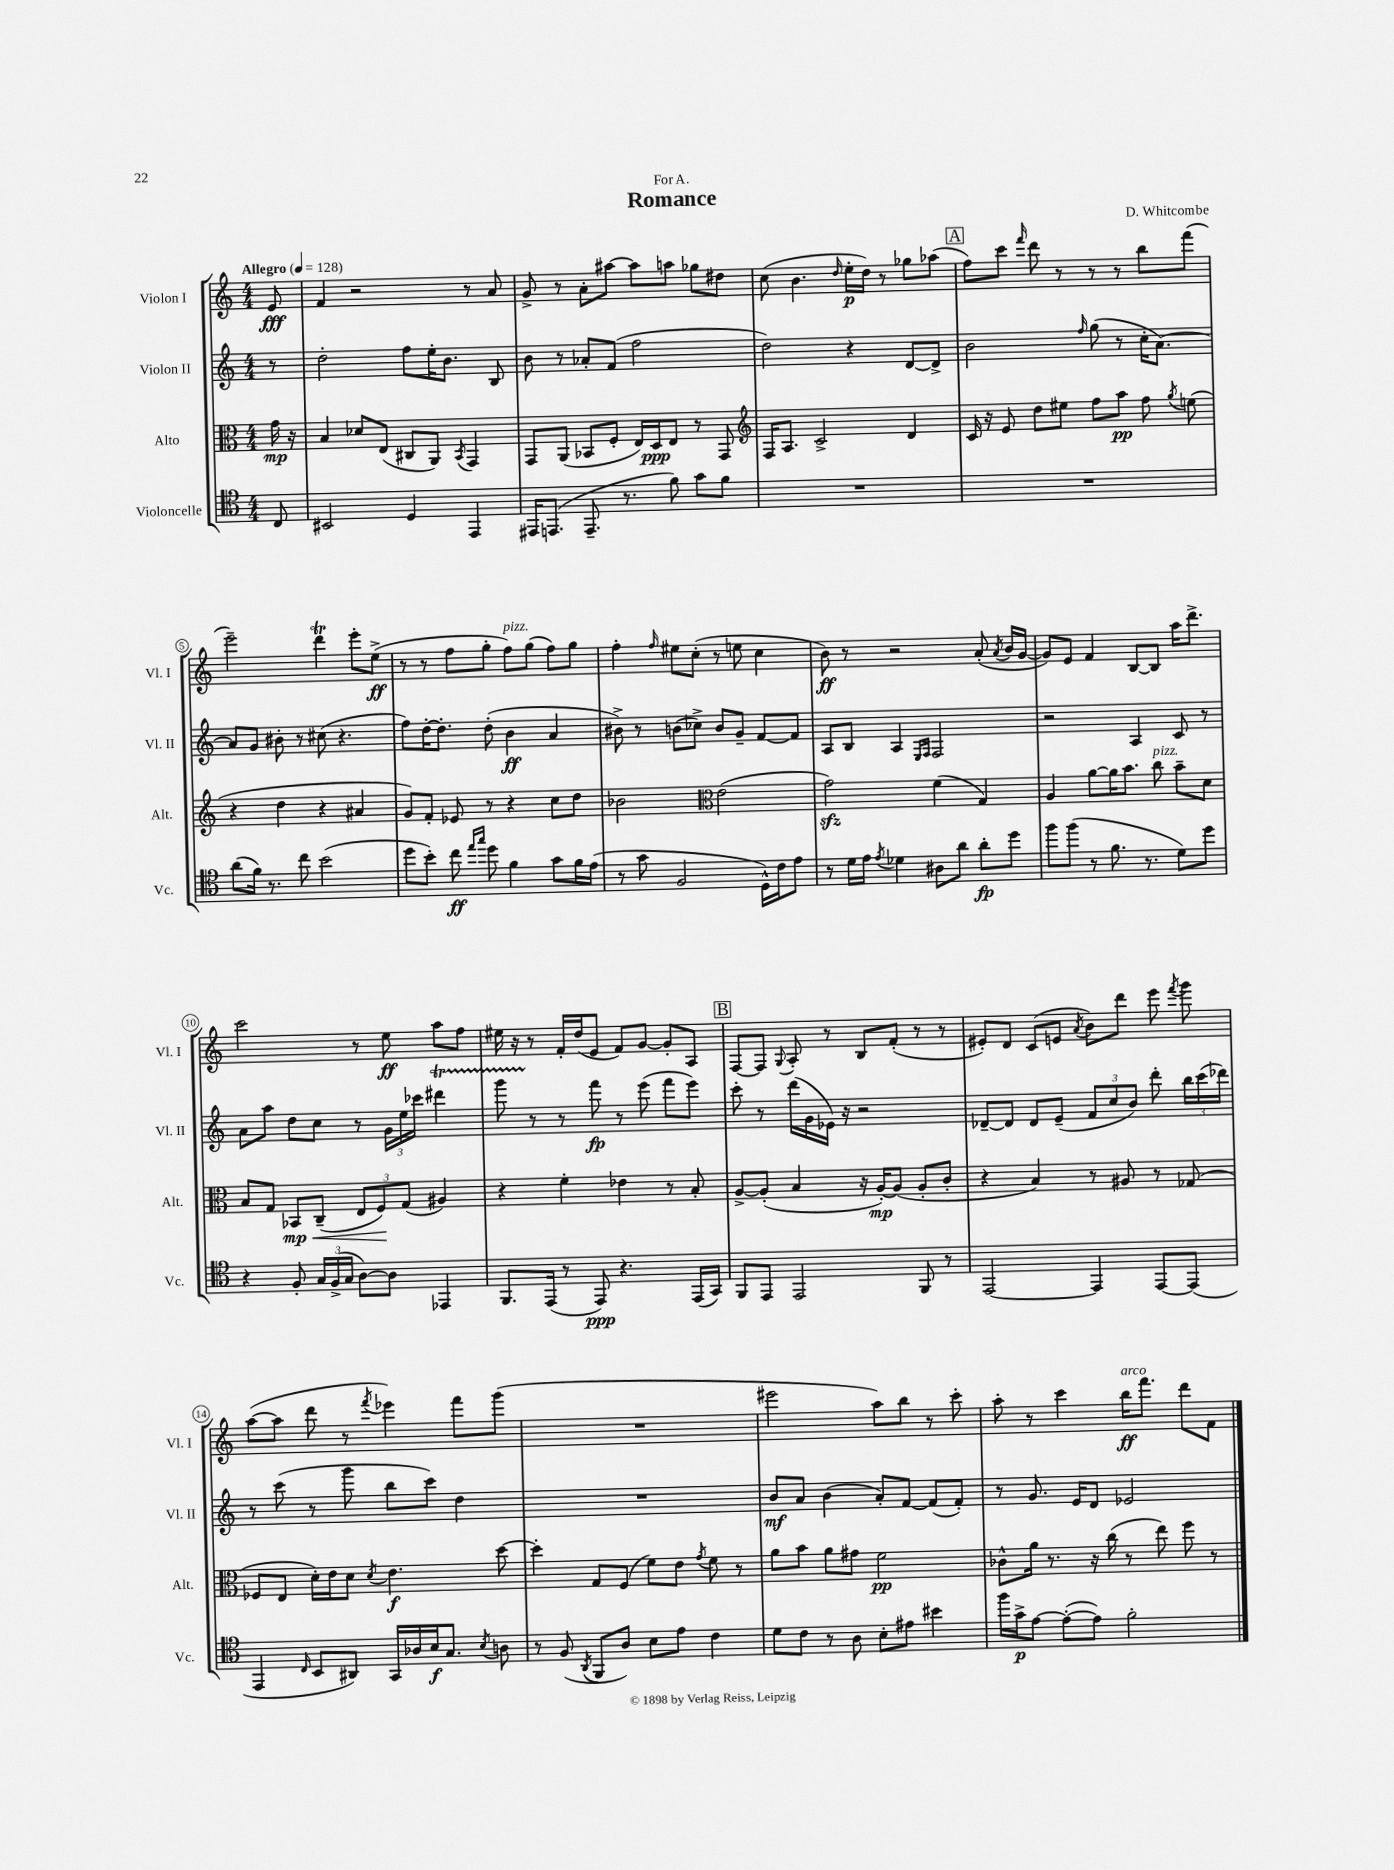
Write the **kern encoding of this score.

**kern	**dynam	**kern	**dynam	**kern	**dynam	**kern	**dynam
*part4	*part4	*part3	*part3	*part2	*part2	*part1	*part1
*staff4	*staff4	*staff3	*staff3	*staff2	*staff2	*staff1	*staff1
*I"Violoncelle	*	*I"Alto	*	*I"Violon II	*	*I"Violon I	*
*I'Vc.	*	*I'Alt.	*	*I'Vl. II	*	*I'Vl. I	*
*clefC4	*	*clefC3	*	*clefG2	*	*clefG2	*
*k[]	*	*k[]	*	*k[]	*	*k[]	*
*M4/4	*	*M4/4	*	*M4/4	*	*M4/4	*
*MM128	*	*MM128	*	*MM128	*	*MM128	*
=	=	=	=	=	=	=	=
!	!	!	!	!	!	!LO:TX:a:B:t=Allegro	!
8C/	.	16g\	mp	8r	.	8e/	fff
.	.	16r	.	.	.	.	.
=1	=1	=1	=1	=1	=1	=1	=1
2BB#X/	.	4B/	.	2dd'\	.	4f/	.
.	.	8d-X/L	.	.	.	2r	.
.	.	(8E/J	.	.	.	.	.
4D/	.	8C#X/L	.	8ff\L	.	.	.
.	.	8AA/J)	.	16ee'\K	.	.	.
.	.	.	.	8.b\J	.	.	.
.	.	8qBB/	.	.	.	.	.
4EE/	.	4GG/	.	.	.	8r	.
.	.	.	.	8B/	.	8a/	.
=2	=2	=2	=2	=2	=2	=2	=2
16EE#X/KL	.	8GG/L	.	8b\	.	8g^/	.
(8.EEn/J	.	.	.	.	.	.	.
.	.	(8AA/J	.	8r	.	8r	.
8.EE~/	.	8BB-X/L	.	8a-X'/L	.	8a'\L	.
.	.	8F'/J	.	(8f/J	.	[8aa#X\J	.
8.r	.	.	.	.	.	.	.
.	.	16E/LL)	.	2ff\	.	8aa#\L]	.
.	.	16D/J	ppp	.	.	.	.
8f\)	.	8E/J	.	.	.	8aan\J	.
8g\L	.	8r	.	.	.	8gg-X\L	.
8f\J	.	8GG/	.	.	.	8dd#X\J	.
=3	=3	=3	=3	=3	=3	=3	=3
*	*	*clefG2	*	*	*	*	*
1r	.	16F/KL	.	2dd\)	.	(8cc\	.
.	.	8.A/J	.	.	.	.	.
.	.	.	.	.	.	4.b\	.
.	.	2c^/	.	.	.	.	.
.	.	.	.	.	.	16qqdd/	.
.	.	.	.	4r	.	16ee'\LL	p
.	.	.	.	.	.	16dd\JJ)	.
.	.	.	.	.	.	8r	.
.	.	4d/	.	[8d/L	.	8gg-X\L	.
.	.	.	.	8d^/J]	.	(8aa-X\J	.
!!LO:REH:place=s1:t=A
=4	=4	=4	=4	=4	=4	=4	=4
1r	.	16c/	.	2b\	.	8ff\L)	.
.	.	16r	.	.	.	.	.
.	.	8e/	.	.	.	8ccc\J	.
.	.	.	.	.	.	16qqfff/	.
.	.	8dd\L	.	.	.	8ddd\	.
.	.	8ee#X\J	.	.	.	8r	.
.	.	.	.	16qqff/	.	.	.
.	.	8ff\L	.	(8gg\	.	8r	.
.	.	8aa\J	pp	8r	.	8r	.
.	.	8ff\	.	16cc'\KL	.	8bb\L	.
.	.	.	.	[8.a\J)	.	.	.
.	.	8qgg/	.	.	.	.	.
.	.	(8een\	.	.	.	(8fff\J	.
!!LO:LB:g=z
=5	=5	=5	=5	=5	=5	=5	=5
(8a\L	.	4r	.	8a/L]	.	2eee~\)	.
16f\Jk)	.	.	.	8g/J	.	.	.
8.r	.	.	.	.	.	.	.
.	.	4dd\	.	8b#X'\	.	.	.
8cc\	.	.	.	8r	.	.	.
(2b\	.	4r	.	(8cc#X\	.	4dddT\	.
.	.	.	.	4.r	.	.	.
.	.	4a#X/	.	.	.	8eee'\L	.
.	.	.	.	.	.	(8ee^\J	ff
=6	=6	=6	=6	=6	=6	=6	=6
8dd\L	.	8g/L)	.	8ff\L)	.	8r	.
8b'\J)	.	8f'/J	.	[16dd'\K	.	8r	.
.	.	.	.	8.dd'\J]	.	.	.
8cc\	ff	8e-X/	.	.	.	8ff\L	.
16qqee/LL	.	.	.	.	.	.	.
16qqgg/JJ	.	.	.	.	.	.	.
8dd\	.	8r	.	(8dd'\	.	8gg'\J	.
!	!	!	!	!	!	!LO:TX:a:i:t=pizz.	!
4f\	.	4r	.	4b\	ff	8ff\L)	.
.	.	.	.	.	.	(8gg\J	.
8g\L	.	8cc\L	.	4a/	.	8ff\L)	.
16f\L	.	8dd\J	.	.	.	8gg\J	.
(16e\JJ	.	.	.	.	.	.	.
=7	=7	=7	=7	=7	=7	=7	=7
8r	.	2b-X\	.	8b#X^\)	.	4ff'\	.
8g\	.	.	.	8r	.	.	.
.	.	.	.	.	.	16qqff/	.
2F/	.	.	.	(8bn\L	.	8ee#X\L	.
.	.	.	.	8cc-X^\J)	.	(8cc'\J	.
*	*	*clefC3	*	*	*	*	*
.	.	(2e\	.	8b/L	.	8r	.
.	.	.	.	8g~/J	.	8een\	.
16D^^\LL)	.	.	.	[8f/L	.	4cc\	.
16c\J	.	.	.	.	.	.	.
8e\J	.	.	.	8f/J]	.	.	.
=8	=8	=8	=8	=8	=8	=8	=8
8r	.	2gzz\)	.	8A/L	.	8b\)	ff
16d\LL	.	.	.	8B/J	.	8r	.
16e\JJ	.	.	.	.	.	.	.
8qe/	.	.	.	.	.	.	.
4d-X\	.	.	.	4A/	.	2r	.
.	.	.	.	16qqE/LL	.	.	.
.	.	.	.	16qqF/JJ	.	.	.
8A#X\L	.	(4f\	.	2F/	.	.	.
8a\J	.	.	.	.	.	.	.
8a'\L	fp	4G/)	.	.	.	(8a'/	.
.	.	.	.	.	.	8qa/	.
8dd\J	.	.	.	.	.	16b/LL	.
.	.	.	.	.	.	[16g/JJ	.
=9	=9	=9	=9	=9	=9	=9	=9
8ff\L	.	4A/	.	2r	.	8g/L])	.
(8ff\J	.	.	.	.	.	8e/J	.
8r	.	[8a\L	.	.	.	4f/	.
8.f\	.	16a\K]	.	.	.	.	.
.	.	8.b\J	.	.	.	.	.
.	.	.	.	4A/	.	[8B/L	.
8.r	.	.	.	.	.	.	.
!	!	!LO:TX:a:i:t=pizz.	!	!	!	!	!
.	.	8cc\	.	.	.	8B/J]	.
8d\L)	.	8b~\L	.	8c/	.	16aa\KL	.
.	.	.	.	.	.	8.ddd^\J	.
8dd\J	.	8d\J	.	8r	.	.	.
!!LO:LB:g=z
=10	=10	=10	=10	=10	=10	=10	=10
4r	.	8B/L	.	8a\L	.	2ccc\	.
.	.	8G/J	.	8aa\J	.	.	.
!	!	!	!LO:HP:b	!	!	!	!
8F'/	.	8BB-X/L	< mp	8dd\L	.	.	.
24G/LL	.	(8C~/J	.	8cc\J	.	.	.
(24F^/	.	.	.	.	.	.	.
24G/JJ	.	.	.	.	.	.	.
[8A\L)	.	12E/L	.	8r	.	8r	.
.	.	12F/)	.	.	.	.	.
8A\J]	.	.	.	24g\LL	.	8ee\	ff
.	.	(12G/J	[	24ee\	.	.	.
.	.	.	.	24ccc-X\JJ	.	.	.
4EE-X/	.	4A#X/)	.	4ddd#Xt\	.	8aa\L	.
.	.	.	.	.	.	8ff\J	.
=11	=11	=11	=11	=11	=11	=11	=11
8.FF/L	.	4r	.	8gggTTT\	.	16ee#X\	.
.	.	.	.	.	.	16r	.
.	.	.	.	8r	.	8r	.
(16EE/Jk	.	.	.	.	.	.	.
8r	.	4f'\	.	8r	.	16f'/LL	.
.	.	.	.	.	.	(16dd/J	.
8EE/)	ppp	.	.	8fff\	fp	8e/J	.
4.r	.	4e-X\	.	8r	.	8f/L)	.
.	.	.	.	(8eee\	.	[8g/J	.
.	.	8r	.	8fff\L	.	8g'/L]	.
(16EE/LL	.	8B'/	.	8eee\J)	.	8A/J	.
16GG/JJ)	.	.	.	.	.	.	.
!!LO:REH:place=s1:t=B
=12	=12	=12	=12	=12	=12	=12	=12
8FF/L	.	[8A^/L	.	8ccc'\	.	[8F/L	.
8EE/J	.	(8A'/J]	.	8r	.	8F/J]	.
.	.	.	.	.	.	8qqG/	.
2EE/	.	4B/	.	(16ddd\LL	.	8A'/	.
.	.	.	.	16g\	.	.	.
.	.	.	.	16e-X\JJ)	.	8r	.
.	.	.	.	16r	.	.	.
.	.	16r	.	2r	.	8B/L	.
.	.	[16A'/KL)	mp	.	.	.	.
.	.	(8A/J]	.	.	.	(8f'/J	.
8FF/	.	8A'/L	.	.	.	8r	.
8r	.	8c'/J	.	.	.	8r	.
=13	=13	=13	=13	=13	=13	=13	=13
[2EE/	.	4r	.	[8d-X~/L	.	8e#X'/L)	.
.	.	.	.	8d-/J]	.	8d/J	.
.	.	4B/)	.	8d-/L	.	(8c/L	.
.	.	.	.	(8e~/J	.	8en/J	.
.	.	.	.	.	.	8qa/	.
4EE/]	.	8r	.	12f/L	.	8b\L)	.
.	.	.	.	12cc/	.	.	.
.	.	8A#X/	.	.	.	8ddd\J	.
.	.	.	.	12b/J)	.	.	.
[8EE/L	.	8r	.	8ddd'\	.	8eee\	.
.	.	.	.	.	.	8qfff/	.
(8EE/J]	.	(8G-X/	.	24bb\LL	.	8ggg\	.
.	.	.	.	(24ccc\	.	.	.
.	.	.	.	24ddd-X\JJ)	.	.	.
!!LO:LB:g=z
=14	=14	=14	=14	=14	=14	=14	=14
4EE/	.	8F-X/L	.	8r	.	([8aa\L	.
.	.	8E/J	.	(8ccc\	.	8aa\J]	.
16qqC/	.	.	.	.	.	.	.
8BB/L	.	16d'\LL)	.	8r	.	8ddd\	.
.	.	16e\J	.	.	.	.	.
8AA#X/J)	.	8d\J	.	8ggg\	.	8r	.
.	.	8qd/	.	.	.	8qfff/	.
16GG/LL	.	4.e\	f	8bb\L	.	4eee-X\)	.
16A-X/	.	.	.	.	.	.	.
16B/J	f	.	.	8ccc\J)	.	.	.
8.G/J	.	.	.	.	.	.	.
.	.	.	.	4dd\	.	8fff\L	.
8qB/	.	.	.	.	.	.	.
8An\	.	[8dd\	.	.	.	(8ggg\J	.
=15	=15	=15	=15	=15	=15	=15	=15
8r	.	4dd'\]	.	1r	.	1r	.
(8F/	.	.	.	.	.	.	.
8qAA/	.	.	.	.	.	.	.
8FF/L	.	8G/L	.	.	.	.	.
8A/J)	.	(8F/J	.	.	.	.	.
8B\L	.	8f\L)	.	.	.	.	.
8e\J	.	8e\J	.	.	.	.	.
.	.	8qg/	.	.	.	.	.
4c\	.	8f\	.	.	.	.	.
.	.	8r	.	.	.	.	.
=16	=16	=16	=16	=16	=16	=16	=16
8d\L	.	8a\L	.	8b/L	mf	2eee#X\	.
8c\J	.	8b\J	.	8a/J	.	.	.
8r	.	8a\L	.	(4b\	.	.	.
8A\	.	8g#X\J	.	.	.	.	.
8B'\L	.	2f\	pp	8a'/L)	.	8aa\L)	.
8e#X\J	.	.	.	[8f/J	.	8bb\J	.
4b#X\	.	.	.	(8f/L]	.	8r	.
.	.	.	.	8f'/J)	.	8ccc'\	.
=17	=17	=17	=17	=17	=17	=17	=17
16ff\LL	.	8c-X^^\L	.	8r	.	8aa'\	.
16g^\J	p	.	.	.	.	.	.
[8e\J	.	16a\Jk	.	8.g/	.	8r	.
.	.	8.r	.	.	.	.	.
(8e'\L_	.	.	.	.	.	4ccc\	.
.	.	.	.	16e/KL	.	.	.
8e\J])	.	16r	.	8d/J	.	.	.
.	.	(16cc\	.	.	.	.	.
!	!	!	!	!	!	!LO:TX:a:i:t=arco	!
2f'\	.	8r	.	2e-X/	.	16bb\KL	ff
.	.	.	.	.	.	8.fff\J	.
.	.	8ee\)	.	.	.	.	.
.	.	8ff\	.	.	.	8ddd\L	.
.	.	8r	.	.	.	8f\J	.
==	==	==	==	==	==	==	==
*-	*-	*-	*-	*-	*-	*-	*-
